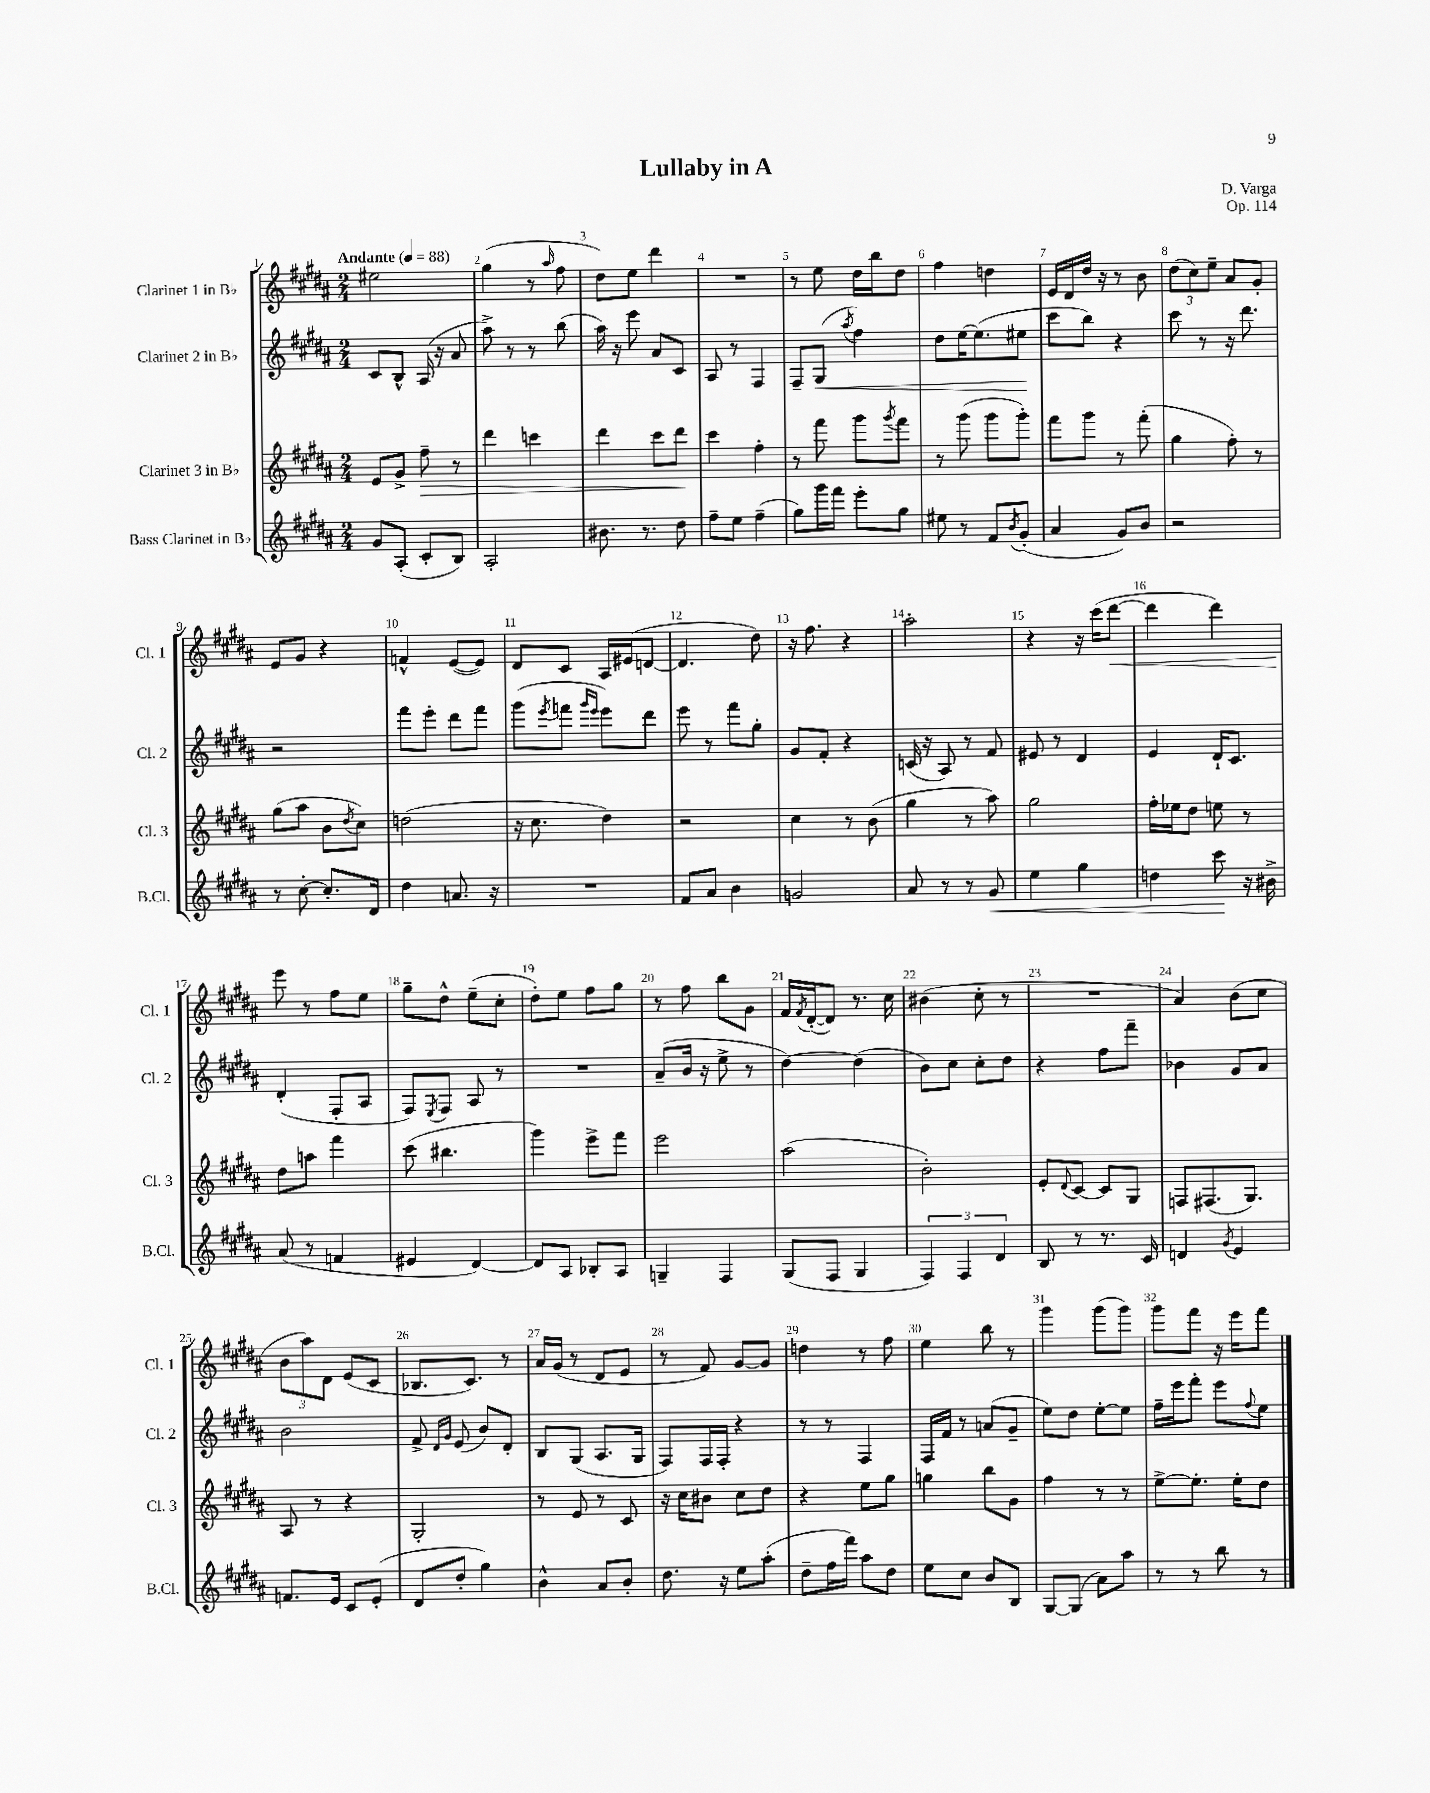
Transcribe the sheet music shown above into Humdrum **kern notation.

**kern	**dynam	**kern	**dynam	**kern	**dynam	**kern	**dynam
*part4	*part4	*part3	*part3	*part2	*part2	*part1	*part1
*staff4	*staff4	*staff3	*staff3	*staff2	*staff2	*staff1	*staff1
*I"Bass Clarinet in B♭	*	*I"Clarinet 3 in B♭	*	*I"Clarinet 2 in B♭	*	*I"Clarinet 1 in B♭	*
*I'B.Cl.	*	*I'Cl. 3	*	*I'Cl. 2	*	*I'Cl. 1	*
*clefG2	*	*clefG2	*	*clefG2	*	*clefG2	*
*k[f#c#g#d#a#]	*	*k[f#c#g#d#a#]	*	*k[f#c#g#d#a#]	*	*k[f#c#g#d#a#]	*
*M2/4	*	*M2/4	*	*M2/4	*	*M2/4	*
*MM88	*	*MM88	*	*MM88	*	*MM88	*
=1	=1	=1	=1	=1	=1	=1	=1
!	!	!	!	!	!	!LO:TX:a:B:t=Andante	!
8g#/L	.	8e/L	.	8c#/L	.	2ee#X\	.
(8A#'/J	.	8g#^/J	.	8B^^/J	.	.	.
!	!	!	!LO:HP:b	!	!	!	!
8c#'/L	.	8ff#~\	>	(16A#/	.	.	.
.	.	.	.	16r	.	.	.
8B/J)	.	8r	.	8a#/	.	.	.
=2	=2	=2	=2	=2	=2	=2	=2
2A#'/	.	4ddd#\	.	8aa#^\)	.	(4gg#\	.
.	.	.	.	8r	.	.	.
.	.	4cccn\	.	8r	.	8r	.
.	.	.	.	.	.	16qqaa#/	.
.	.	.	.	(8bb\	.	8ff#\	.
=3	=3	=3	=3	=3	=3	=3	=3
8.b#X\	.	4ddd#\	.	16aa#\)	.	8dd#\L)	.
.	.	.	.	16r	.	.	.
.	.	.	.	8eee\	.	8ee\J	.
8.r	.	.	.	.	.	.	.
.	.	8ccc#\L	.	8a#/L	.	4ddd#\	.
8dd#\	.	8ddd#\J	.	8c#/J	.	.	.
.	.	.	]	.	.	.	.
=4	=4	=4	=4	=4	=4	=4	=4
8ff#~\L	.	4ccc#\	.	8A#/	.	2r	.
8ee\J	.	.	.	8r	.	.	.
(4ff#~\	.	4ff#'\	.	4F#/	.	.	.
=5	=5	=5	=5	=5	=5	=5	=5
8gg#\L)	.	8r	.	8F#~/L	.	8r	.
!	!	!	!	!	!LO:HP:b	!	!
16ggg#\L	.	8fff#\	.	(8G#/J	<	8ee\	.
16fff#\JJ	.	.	.	.	.	.	.
.	.	.	.	8qaa#/	.	.	.
8eee'\L	.	8ggg#\L	.	4ff#\)	.	16dd#\LL	.
.	.	.	.	.	.	16bb\J	.
.	.	8qggg#/	.	.	.	.	.
8gg#\J	.	8fff#\J	.	.	.	8dd#\J	.
=6	=6	=6	=6	=6	=6	=6	=6
8ee#X\	.	8r	.	8dd#\L	.	4ff#\	.
8r	.	(8ggg#\	.	[16ee\K	.	.	.
.	.	.	.	(8.ee\]	.	.	.
8f#/L	.	8ggg#\L	.	.	.	4ddn\	.
8qb/	.	.	.	.	.	.	.
(8g#'/J	.	8ggg#'\J)	.	8ee#X\J	.	.	.
.	.	.	.	.	[	.	.
=7	=7	=7	=7	=7	=7	=7	=7
4a#/	.	8fff#\L	.	8ccc#\L	.	16e/LL	.
.	.	.	.	.	.	16d#/	.
.	.	8ggg#\J	.	8bb\J)	.	16dd#/JJ	.
.	.	.	.	.	.	16r	.
8g#/L)	.	8r	.	4r	.	8r	.
8b/J	.	(8fff#'\	.	.	.	8b\	.
=8	=8	=8	=8	=8	=8	=8	=8
2r	.	4gg#\	.	8ccc#\	.	(12dd#\L	.
.	.	.	.	.	.	12cc#\)	.
.	.	.	.	8r	.	.	.
.	.	.	.	.	.	12ee~\J	.
.	.	8ff#'\)	.	16r	.	8a#/L	.
.	.	.	.	8.ddd#\	.	.	.
.	.	8r	.	.	.	8g#'/J	.
!!LO:LB:g=z
=9	=9	=9	=9	=9	=9	=9	=9
8r	.	(8gg#\L	.	2r	.	8e/L	.
[8cc#'\	.	8aa#\J	.	.	.	8g#/J	.
8.cc#'/L]	.	8b\L	.	.	.	4r	.
.	.	8qdd#/	.	.	.	.	.
.	.	8cc#\J)	.	.	.	.	.
16d#/Jk	.	.	.	.	.	.	.
=10	=10	=10	=10	=10	=10	=10	=10
4dd#\	.	(2ddn\	.	8fff#\L	.	4fn^^/	.
.	.	.	.	8eee'\J	.	.	.
8.an/	.	.	.	8ddd#\L	.	([8e/L	.
.	.	.	.	8fff#\J	.	8e/J])	.
16r	.	.	.	.	.	.	.
=11	=11	=11	=11	=11	=11	=11	=11
2r	.	16r	.	(8ggg#\L	.	8d#/L	.
.	.	8.cc#\	.	.	.	.	.
.	.	.	.	8qeee/	.	.	.
.	.	.	.	8fffn\J	.	8c#/J	.
.	.	.	.	16qqggg#/LL	.	.	.
.	.	.	.	16qqeee/JJ	.	.	.
.	.	4dd#\)	.	8eee\L)	.	16A#/LL	.
.	.	.	.	.	.	(16e#X/J	.
.	.	.	.	8ddd#\J	.	[8dn/J	.
=12	=12	=12	=12	=12	=12	=12	=12
8f#/L	.	2r	.	8eee\	.	4.d/]	.
8a#/J	.	.	.	8r	.	.	.
4b\	.	.	.	8fff#\L	.	.	.
.	.	.	.	8gg#'\J	.	8dd#\)	.
=13	=13	=13	=13	=13	=13	=13	=13
2gn/	.	4cc#\	.	8g#/L	.	16r	.
.	.	.	.	.	.	8.ff#\	.
.	.	.	.	8f#'/J	.	.	.
.	.	8r	.	4r	.	4r	.
.	.	(8b\	.	.	.	.	.
=14	=14	=14	=14	=14	=14	=14	=14
8a#/	.	4gg#\	.	(16cn/	.	2aa#'\	.
.	.	.	.	16r	.	.	.
8r	.	.	.	8A#/)	.	.	.
8r	.	8r	.	8r	.	.	.
!	!LO:HP:b	!	!	!	!	!	!
8g#/	<	8aa#\)	.	8f#/	.	.	.
=15	=15	=15	=15	=15	=15	=15	=15
4ee\	.	2gg#\	.	8e#X/	.	4r	.
.	.	.	.	8r	.	.	.
4gg#\	.	.	.	4d#/	.	16r	.
.	.	.	.	.	.	(16ccc#\KL	.
!	!	!	!	!	!	!	!LO:HP:b
.	.	.	.	.	.	[8ddd#\J	<
=16	=16	=16	=16	=16	=16	=16	=16
4ddn\	.	16ff#'\LL	.	4e/	.	4ddd#\]	.
.	.	16ee-X\J	.	.	.	.	.
.	.	8dd#\J	.	.	.	.	.
8ccc#\	.	8een\	.	16d#`/KL	.	4ddd#\)	.
.	.	.	.	8.c#/J	.	.	.
16r	[	8r	.	.	.	.	.
16b#X^\	.	.	.	.	.	.	.
!!LO:LB:g=z
=17	=17	=17	=17	=17	=17	=17	=17
(8a#/	.	8dd#\L	.	(4d#'/	.	8eee\	.
8r	.	8aan\J	.	.	.	8r	[
4fn/	.	4fff#\	.	8F#'/L	.	8ff#\L	.
.	.	.	.	8A#/J	.	8ee\J	.
=18	=18	=18	=18	=18	=18	=18	=18
4e#X/	.	(8ccc#\	.	8F#/L)	.	8gg#~\L	.
.	.	.	.	8qE/	.	.	.
.	.	4.bb#X\	.	8F#/J	.	8dd#^^\J	.
[4d#/)	.	.	.	8A#/	.	(8ee~\L	.
.	.	.	.	8r	.	8cc#'\J	.
=19	=19	=19	=19	=19	=19	=19	=19
8d#/L]	.	4ggg#\)	.	2r	.	8dd#'\L)	.
8A#/J	.	.	.	.	.	8ee\J	.
8B-X'/L	.	8eee^\L	.	.	.	8ff#\L	.
8A#/J	.	8fff#\J	.	.	.	8gg#\J	.
=20	=20	=20	=20	=20	=20	=20	=20
4Gn~/	.	2eee\	.	(8a#~/L	.	8r	.
.	.	.	.	16b/Jk	.	8ff#\	.
.	.	.	.	16r	.	.	.
4F#/	.	.	.	8ee^\	.	8bb\L	.
.	.	.	.	8r	.	8g#\J	.
=21	=21	=21	=21	=21	=21	=21	=21
(8G#/L	.	(2aa#\	.	[4dd#\)	.	16f#/LL	.
.	.	.	.	.	.	8qf#/	.
.	.	.	.	.	.	([16d#'/J	.
8F#/J	.	.	.	.	.	8d#/J])	.
4G#/	.	.	.	(4dd#\]	.	8.r	.
.	.	.	.	.	.	16cc#\	.
=22	=22	=22	=22	=22	=22	=22	=22
6F#/)	.	2b'\)	.	8b\L)	.	(4b#X\	.
.	.	.	.	8cc#\J	.	.	.
6F#/	.	.	.	.	.	.	.
.	.	.	.	8cc#'\L	.	8cc#'\	.
6d#/	.	.	.	.	.	.	.
.	.	.	.	8dd#\J	.	8r	.
=23	=23	=23	=23	=23	=23	=23	=23
8B/	.	8e'/L	.	4r	.	2r	.
.	.	8qqd#/	.	.	.	.	.
8r	.	[8c#/J	.	.	.	.	.
8.r	.	8c#/L]	.	8ff#\L	.	.	.
.	.	8G#/J	.	8fff#~\J	.	.	.
16c#/	.	.	.	.	.	.	.
=24	=24	=24	=24	=24	=24	=24	=24
4dn/	.	8Fn/L	.	4b-X\	.	4a#/)	.
.	.	(8.F#X/	.	.	.	.	.
8qg#/	.	.	.	.	.	.	.
4e/	.	.	.	8g#/L	.	(8b\L	.
.	.	8.G#/J)	.	.	.	.	.
.	.	.	.	8a#/J	.	8cc#\J	.
!!LO:LB:g=z
=25	=25	=25	=25	=25	=25	=25	=25
8.fn/L	.	8A#/	.	2b\	.	12b\L	.
.	.	.	.	.	.	12aa#\)	.
.	.	8r	.	.	.	.	.
.	.	.	.	.	.	12d#\J	.
16e/Jk	.	.	.	.	.	.	.
8c#/L	.	4r	.	.	.	(8e/L	.
(8e'/J	.	.	.	.	.	8c#/J	.
=26	=26	=26	=26	=26	=26	=26	=26
8d#/L	.	2G#'/	.	8f#^/	.	8.B-X/L	.
.	.	.	.	16qqd#/LL	.	.	.
.	.	.	.	16qqg#/JJ	.	.	.
8dd#'/J	.	.	.	(8e/	.	.	.
.	.	.	.	.	.	8.c#/J)	.
4gg#\)	.	.	.	8b/L)	.	.	.
.	.	.	.	8d#'/J	.	8r	.
=27	=27	=27	=27	=27	=27	=27	=27
4b^^\	.	8r	.	8B/L	.	16a#/LL	.
.	.	.	.	.	.	(16g#/JJ	.
.	.	8e/	.	(8G#/J	.	8r	.
8a#/L	.	8r	.	8.A#/L	.	8d#/L	.
8b'/J	.	8c#/	.	.	.	8e/J	.
.	.	.	.	16G#/Jk	.	.	.
=28	=28	=28	=28	=28	=28	=28	=28
8.dd#\	.	16r	.	8F#/L)	.	8r	.
.	.	16cc#\KL	.	.	.	.	.
.	.	8b#X\J	.	16F#/L	.	8f#/)	.
16r	.	.	.	16F#'/JJ	.	.	.
8ee\L	.	8cc#\L	.	4r	.	[8g#/L	.
(8aa#'\J	.	8dd#\J	.	.	.	8g#/J]	.
=29	=29	=29	=29	=29	=29	=29	=29
8dd#~\L	.	4r	.	8r	.	4ddn\	.
16ff#\L	.	.	.	8r	.	.	.
16fff#\JJ)	.	.	.	.	.	.	.
8aa#\L	.	8ee\L	.	4F#/	.	8r	.
8dd#\J	.	8gg#\J	.	.	.	8ff#\	.
=30	=30	=30	=30	=30	=30	=30	=30
8ee\L	.	4ggn\	.	16F#/LL	.	4ee\	.
.	.	.	.	16f#/JJ	.	.	.
8cc#\J	.	.	.	8r	.	.	.
8b/L	.	8bb\L	.	(8an/L	.	8bb\	.
8B/J	.	8g#\J	.	8g#~/J	.	8r	.
=31	=31	=31	=31	=31	=31	=31	=31
[8G#/L	.	4ff#\	.	8ee\L)	.	4ggg#\	.
(8G#/J]	.	.	.	8dd#\J	.	.	.
8a#\L)	.	8r	.	[8ee'\L	.	(8ggg#\L	.
8aa#\J	.	8r	.	8ee\J]	.	8ggg#\J)	.
=32	=32	=32	=32	=32	=32	=32	=32
8r	.	[8ee^\L	.	16ff#~\LL	.	8ggg#\L	.
.	.	.	.	16eee\J	.	.	.
8r	.	8.ee'\J]	.	8fff#'\J	.	8fff#\J	.
8bb\	.	.	.	8eee\L	.	16r	.
.	.	16ee'\KL	.	.	.	16eee\KL	.
.	.	.	.	8qqff#/	.	.	.
8r	.	8dd#\J	.	8ee\J	.	8fff#\J	.
==	==	==	==	==	==	==	==
*-	*-	*-	*-	*-	*-	*-	*-
